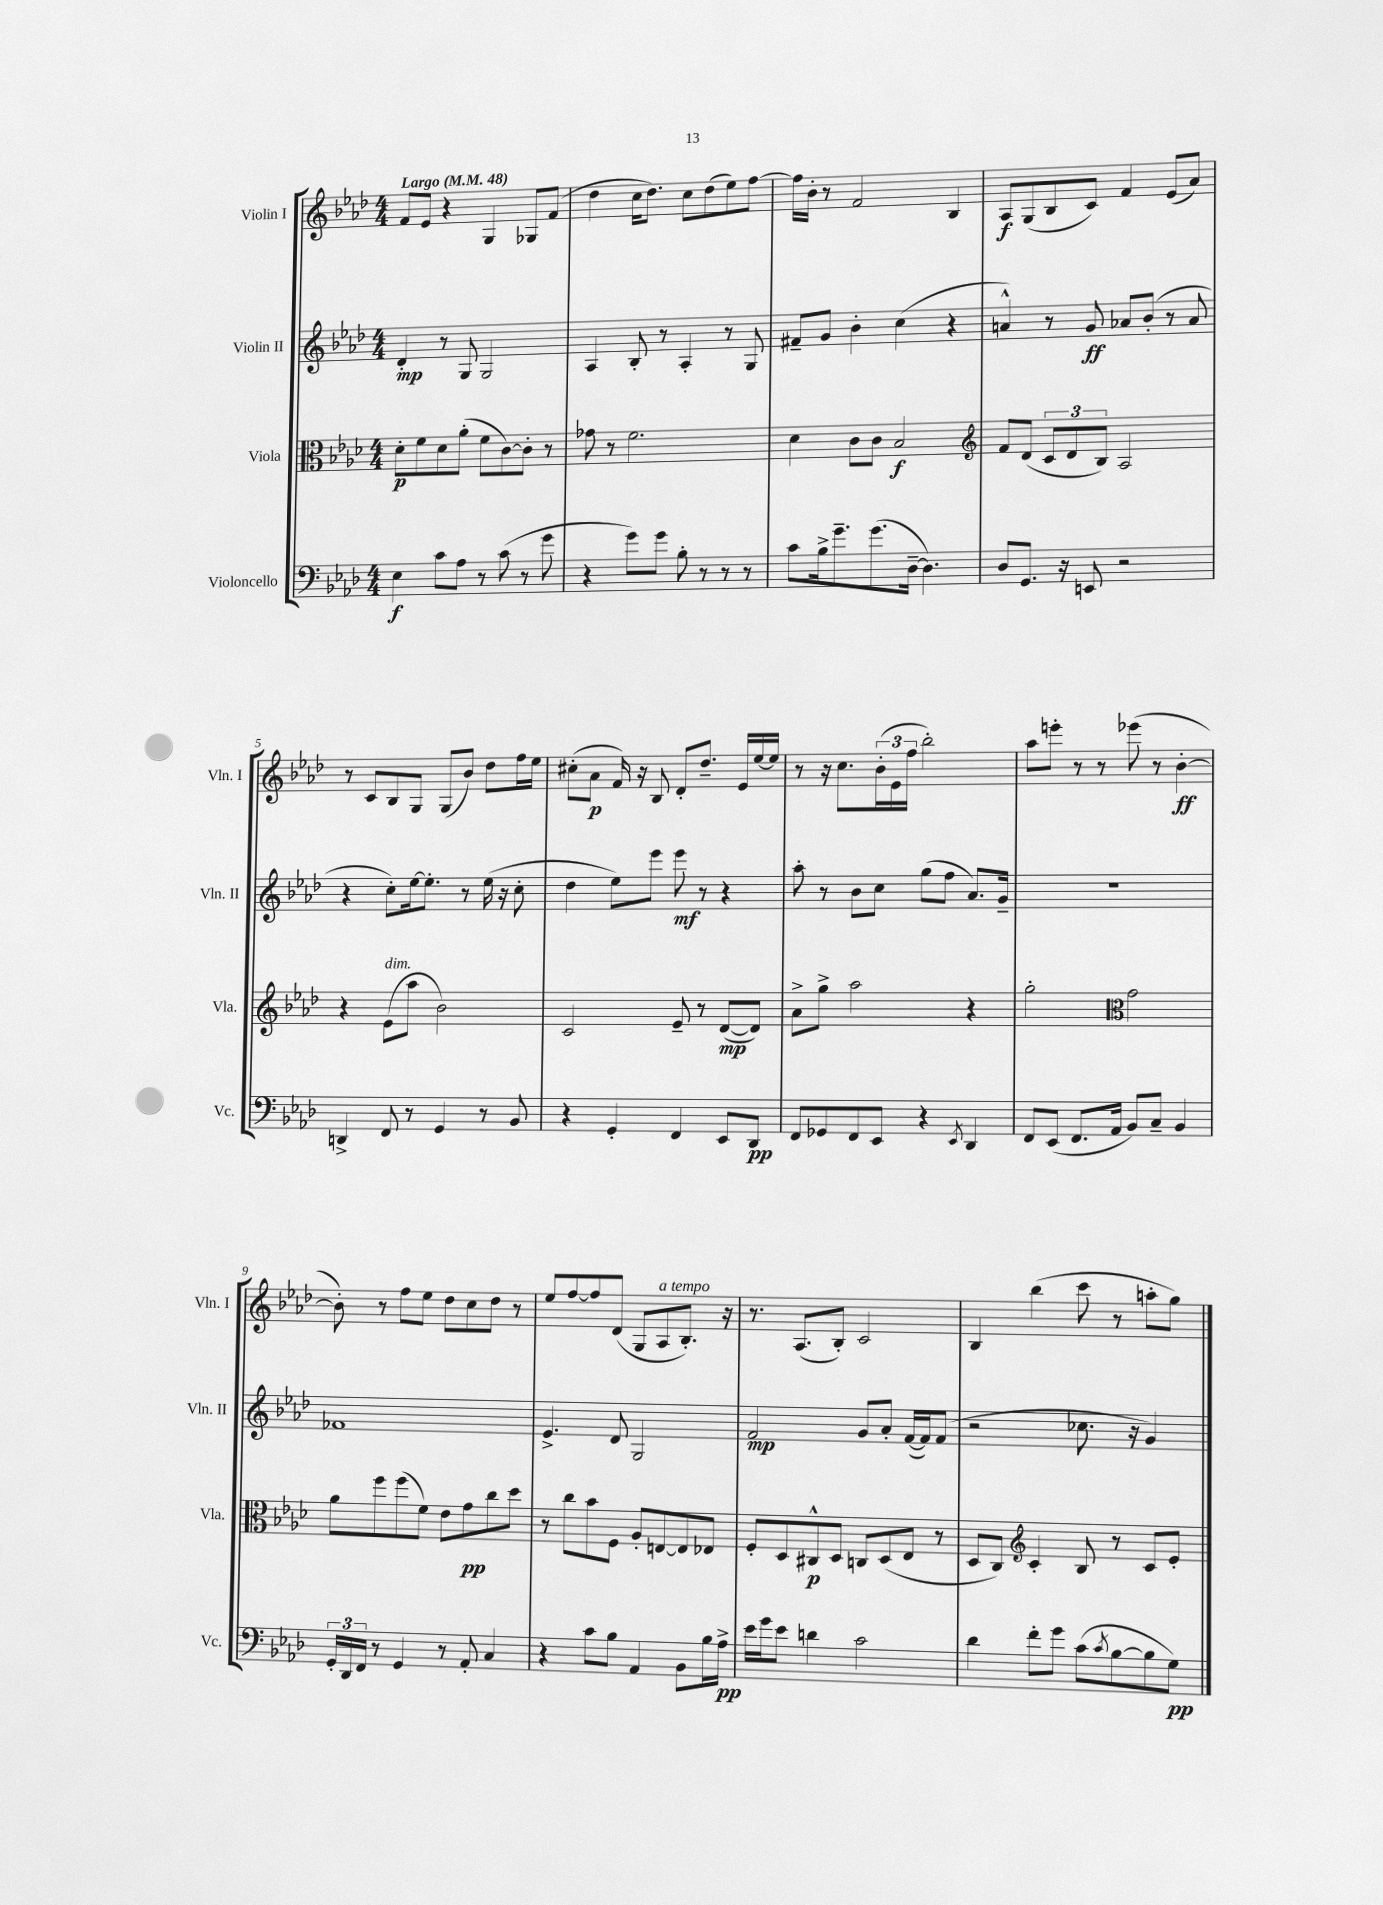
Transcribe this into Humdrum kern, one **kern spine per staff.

**kern	**kern	**kern	**kern
*staff4	*staff3	*staff2	*staff1
*clefF4	*clefC3	*clefG2	*clefG2
*k[b-e-a-d-]	*k[b-e-a-d-]	*k[b-e-a-d-]	*k[b-e-a-d-]
*M4/4	*M4/4	*M4/4	*M4/4
*MM48	*MM48	*MM48	*MM48
4E-\	8d-'\L	4d-'/	8f/L
.	8f\	.	8e-/J
8c\L	8d-\	8r	4r
8A-\J	(8a-'\J	8G/	.
8r	8f\L	2G/	4G/
(8c\	[8c\)	.	.
8r	8c'\]J	.	8G-/L
8g\	8r	.	(8f/J
=	=	=	=
4r	8g-\	4A-/	4dd-\
.	8r	.	.
8g\L)	2.f\	8B-'/	16cc\LK
.	.	.	8.dd-\J)
8g\J	.	8r	.
8B-'\	.	4A-'/	8cc\L
8r	.	.	(8dd-\
8r	.	8r	8ee-\)
8r	.	8G/	[8ff\J
=	=	=	=
8c\L	4d-\	8f#~/L	16ff\]LL
.	.	.	16b-'\JJ
16B-^\k	.	8g/J	8r
8.g~\	.	.	.
.	8c\L	4b-'\	2f/
(8.g\	8c\J	.	.
.	2B-/	(4cc\	.
[16D-~\Jk	.	.	.
4.D-\])	.	.	.
.	.	4r	4B-/
=	=	=	=
*	*clefG2	*	*
8D-/L	8f/L	4a^^/)	8A-/L
8.GG/J	(8d-/J	.	(8G/
.	12c/L	8r	8B-/
16r	.	.	.
.	12d-/	.	.
8EE/	.	8g/	8c/J)
.	12B-/J)	.	.
2r	2A-/	8a-/L	4f/
.	.	(8b-'/J	.
.	.	8r	(8e-/L
.	.	8a-/	8a-/J)
=	=	=	=
4DD^/	4r	4r	8r
.	.	.	8c/L
8FF/	(8e-\L	8cc'\L)	8B-/
8r	8aa-\J	[16ee-\k	8G/J
.	.	8.ee-'\]J	.
4GG/	2b-\)	.	(8G/L
.	.	8r	8b-/J)
8r	.	(16ee-\	8dd-\L
.	.	16r	.
8BB-/	.	8cc'\	16ff\L
.	.	.	16ee-\JJ
=	=	=	=
4r	2c/	4dd-\	(8cc#'\L
.	.	.	8a-\J
4GG'/	.	8ee-\L)	16f/)
.	.	.	16r
.	.	8eee-\J	8B-/
4FF/	8e-~/	8eee-\	8d-'/L
.	8r	8r	8.dd-~/J
8EE-/L	([8d-/L	4r	.
.	.	.	16e-/LL
8DD-/J	8d-/]J)	.	[16ee-/
.	.	.	16ee-/]JJ
=	=	=	=
8FF/L	8a-^\L	8aa-'\	8r
8GG-/	8gg^\J	8r	16r
.	.	.	8.cc\L
8FF/	2aa-\	8b-\L	.
8EE-/J	.	8cc\J	(24b-'\L
.	.	.	24e-\
.	.	.	24ff\JJ
4r	.	(8gg\L	2bb-'\)
.	.	8ff\J	.
8qEE-/	.	.	.
4DD-/	4r	8.a-/L)	.
.	.	16g~/Jk	.
=	=	=	=
8FF/L	2gg'\	1r	8aa-\L
(8EE-/J	.	.	8eee'\J
8.FF/L	.	.	8r
.	.	.	8r
16AA-/Jk	.	.	.
*	*clefC3	*	*
8BB-/L)	2g\	.	(8eee-\
8C~/J	.	.	8r
4BB-/	.	.	[4b-'\
=	=	=	=
24GG'/LL	8a-\L	1f-	8b-'\])
24DD-/	.	.	.
24FF/JJ	.	.	.
8r	8ff\	.	8r
4GG/	(8ff\	.	8ff\L
.	8f\J)	.	8ee-\J
8r	8e-\L	.	8dd-\L
8AA-'/	8g\	.	8cc\
4C/	8cc\	.	8dd-\J
.	8dd-\J	.	8r
=	=	=	=
4r	8r	4.e-^/	8ee-/L
.	8cc\L	.	[8ff/
8c\L	8b-\	.	8ff/]
8B-\J	8F\J	8d-/	(8d-/J
4AA-/	8A-'/L	2G/	8G/L
.	[8E/	.	8A-/
8BB-\L	8E/]	.	8.B-'/J)
16B-\L	8E-/J	.	.
16A-^\JJ	.	.	16r
=	=	=	=
16e-\LL	8F'/L	2f/	8.r
16g\J	.	.	.
8e-\J	8D-/	.	.
.	.	.	(8.A-/L
4d\	8C#^^/	.	.
.	8D-/J	.	8B-'/J)
2c\	8C/L	8g/L	2c/
.	(8D-/	8a-'/J	.
.	8E-/J	([16f/LL	.
.	.	16f/]J)	.
.	8r	(8f/J	.
=	=	=	=
4d-\	8D-/L	2r	4B-/
.	8C/J)	.	.
*	*clefG2	*	*
8f'\L	4c'/	.	(4bb-\
8g\J	.	.	.
(8c\L	8B-/	8.cc-\	8ccc\
8qc/	.	.	.
[8B-\	8r	.	8r
.	.	16r	.
8B-\]	8c/L	4g/)	8aa'\L
8G\J)	8e-'/J	.	8gg\J)
==	==	==	==
*-	*-	*-	*-
